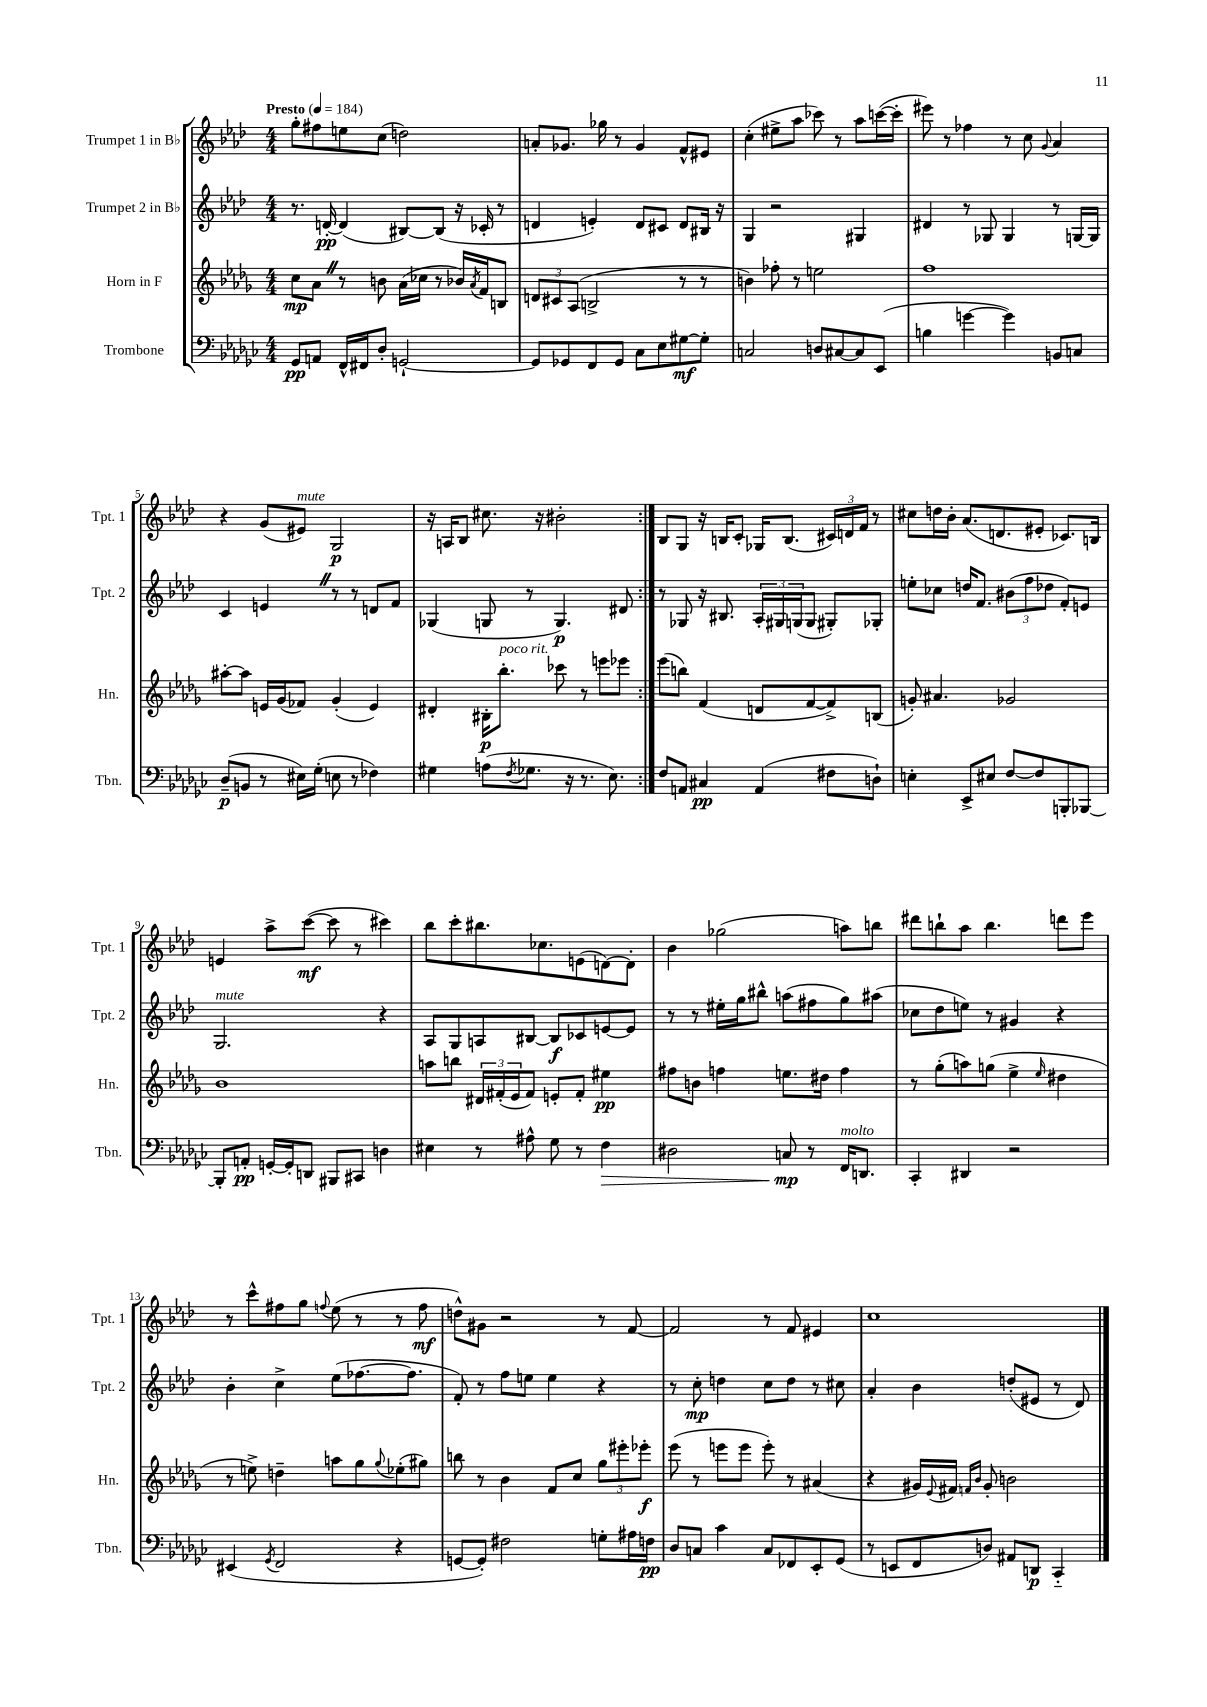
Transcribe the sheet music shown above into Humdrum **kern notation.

**kern	**dynam	**kern	**dynam	**kern	**dynam	**kern	**dynam
*part4	*part4	*part3	*part3	*part2	*part2	*part1	*part1
*staff4	*staff4	*staff3	*staff3	*staff2	*staff2	*staff1	*staff1
*I"Trombone	*	*I"Horn in F	*	*I"Trumpet 2 in B♭	*	*I"Trumpet 1 in B♭	*
*I'Tbn.	*	*I'Hn.	*	*I'Tpt. 2	*	*I'Tpt. 1	*
*clefF4	*	*clefG2	*	*clefG2	*	*clefG2	*
*k[b-e-a-d-g-c-]	*	*k[b-e-a-d-g-]	*	*k[b-e-a-d-]	*	*k[b-e-a-d-]	*
*M4/4	*	*M4/4	*	*M4/4	*	*M4/4	*
*MM184	*	*MM184	*	*MM184	*	*MM184	*
=1	=1	=1	=1	=1	=1	=1	=1
!	!	!	!	!	!	!LO:TX:a:B:t=Presto	!
8GG-/L	pp	8cc\L	mp	8.r	.	8gg'\L	.
8AAn/J	.	8a-Z\J	.	.	.	8ff#X\	.
.	.	.	.	[16dn'/	pp	.	.
16FF^^/LL	.	8r	.	(4d/]	.	8een\	.
16FF#X/J	.	.	.	.	.	.	.
8D-'/J	.	8bn\	.	.	.	(8cc\J	.
[2GGn`/	.	(16a-\LL	.	[8B#X/L)	.	2ddn\)	.
.	.	16cc-X\JJ	.	.	.	.	.
.	.	8r	.	(8B#/J]	.	.	.
.	.	16b-X/LL)	.	16r	.	.	.
.	.	8qa-/	.	.	.	.	.
.	.	16f/J	.	16c-X'/	.	.	.
.	.	8Bn/J	.	8r	.	.	.
=2	=2	=2	=2	=2	=2	=2	=2
8GG/L]	.	12dn/L	.	4dn/	.	8an'/L	.
.	.	12c#X/	.	.	.	.	.
8GG-X/	.	.	.	.	.	8.g-X/J	.
.	.	(12A-/J	.	.	.	.	.
8FF/	.	2Bn^/	.	4en'/)	.	.	.
.	.	.	.	.	.	16gg-X\	.
8GG-/J	.	.	.	.	.	8r	.
8C-\L	.	.	.	8d/L	.	4g-/	.
8E-\	.	.	.	8c#X/J	.	.	.
[8G#X\	mf	8r	.	8d/L	.	8f^^/L	.
8G#'\J]	.	8r	.	16B#X/Jk	.	8e#X/J	.
.	.	.	.	16r	.	.	.
=3	=3	=3	=3	=3	=3	=3	=3
2Cn/	.	4bn\)	.	4G/	.	(4cc'\	.
.	.	8ff-X'\	.	2r	.	8ee#X^\L	.
.	.	8r	.	.	.	8aa-\J	.
8Dn/L	.	2een\	.	.	.	8ccc-X\)	.
[8C#X/	.	.	.	.	.	8r	.
8C#/]	.	.	.	4G#X/	.	8aa-\L	.
(8EE-/J	.	.	.	.	.	([16cccn\L	.
.	.	.	.	.	.	16ccc'\JJ]	.
=4	=4	=4	=4	=4	=4	=4	=4
4Bn\	.	1ff	.	4d#X/	.	8eee#X\)	.
.	.	.	.	.	.	8r	.
[4gn\	.	.	.	8r	.	4ff-X\	.
.	.	.	.	8G-X/	.	.	.
4g\])	.	.	.	4G-/	.	8r	.
.	.	.	.	.	.	8cc\	.
.	.	.	.	.	.	8qqg/	.
8BBn/L	.	.	.	8r	.	4a-/	.
8Cn/J	.	.	.	[16Gn/LL	.	.	.
.	.	.	.	16G/JJ]	.	.	.
!!LO:LB:g=z
=5	=5	=5	=5	=5	=5	=5	=5
(8D-~/L	p	[8aa#X'\L	.	4c/	.	4r	.
8BBn/J	.	8aa#\J]	.	.	.	.	.
8r	.	16en/LL	.	4enZ/	.	(8g/L	.
.	.	(16g-/J	.	.	.	.	.
!	!	!	!	!	!	!LO:TX:a:i:t=mute	!
16E#X\LL)	.	8f-X/J)	.	.	.	8e#X/J)	.
(16G-'\JJ	.	.	.	.	.	.	.
8En\	.	(4g-'/	.	8r	.	2G/	p
8r	.	.	.	8r	.	.	.
4F-X\)	.	4e/)	.	8dn/L	.	.	.
.	.	.	.	8f/J	.	.	.
=6	=6	=6	=6	=6	=6	=6	=6
4G#X\	.	4d#X'/	.	(4G-X/	.	16r	.
.	.	.	.	.	.	16An/KL	.
.	.	.	.	.	.	8B-/J	.
(8An\L	.	16B#X'\KL	p	8Gn/	.	8.cc#X\	.
!	!	!LO:TX:a:i:t=poco rit.	!	!	!	!	!
.	.	8.bb-'\J	.	.	.	.	.
8qF/	.	.	.	.	.	.	.
8.G-X\J	.	.	.	8r	.	.	.
.	.	.	.	.	.	16r	.
.	.	8ccc-X\	.	4.G/)	p	2b#X'\	.
16r	.	.	.	.	.	.	.
8.r	.	8r	.	.	.	.	.
.	.	8eeen\L	.	.	.	.	.
8.E-\)	.	.	.	.	.	.	.
.	.	8eee-X\J	.	8d#X/	.	.	.
=7:|!	=7:|!	=7:|!	=7:|!	=7:|!	=7:|!	=7:|!	=7:|!
8F/L	.	(8eee-\L	.	8r	.	8B-/L	.
8AAn/J	.	8bbn\J)	.	8G-X/	.	8G/J	.
4C#X/	pp	(4f/	.	16r	.	16r	.
.	.	.	.	8.B#X/	.	16Bn/KL	.
.	.	.	.	.	.	8c'/J	.
(4AA/	.	8dn/L	.	24A-'/LL	.	16G-X/KL	.
.	.	.	.	24G#X/	.	.	.
.	.	.	.	.	.	(8.B/J	.
.	.	.	.	(24Gn/J	.	.	.
.	.	[8f/	.	8G/J	.	.	.
8F#X\L	.	8f^/])	.	8G#X'/L)	.	24c#X/LL)	.
.	.	.	.	.	.	24dn/	.
.	.	.	.	.	.	24f/JJ	.
8Dn`\J)	.	(8Bn/J	.	8G-X'/J	.	8r	.
=8	=8	=8	=8	=8	=8	=8	=8
4En'\	.	8gn'/)	.	8een'\L	.	8cc#X\L	.
.	.	4.a#X/	.	8cc-X\J	.	16ddn\L	.
.	.	.	.	.	.	16b-'\JJ	.
8EE-^/L	.	.	.	16ddn/KL	.	(8.a-/L	.
.	.	.	.	8.f/J	.	.	.
8E#X/J	.	.	.	.	.	.	.
.	.	.	.	.	.	8.dn/	.
[8F/L	.	2g-X/	.	(12b#X\L	.	.	.
.	.	.	.	12ff\	.	.	.
8F/]	.	.	.	.	.	8e#X'/J	.
.	.	.	.	12dd-X\J	.	.	.
8BBBn'/	.	.	.	8f'/L)	.	8.c-X/L)	.
[8BBB-X/J	.	.	.	8en/J	.	.	.
.	.	.	.	.	.	16Bn/Jk	.
!!LO:LB:g=z
=9	=9	=9	=9	=9	=9	=9	=9
!	!	!	!	!LO:TX:a:i:t=mute	!	!	!
8BBB-'/L]	.	1b-	.	2.G/	.	4en/	.
8AAn'/J	pp	.	.	.	.	.	.
[16GGn'/LL	.	.	.	.	.	8aa-^\L	.
16GG'/J]	.	.	.	.	.	.	.
8DDn/J	.	.	.	.	.	([8ccc\J	mf
8BBB#X/L	.	.	.	.	.	8ccc\]	.
8CC#X/J	.	.	.	.	.	8r	.
4Dn\	.	.	.	4r	.	4ccc#X\)	.
=10	=10	=10	=10	=10	=10	=10	=10
4E#X\	.	8aan\L	.	8A-/L	.	8bb-\L	.
.	.	8bbn\J	.	8G/	.	8ccc'\	.
8r	.	24d#X/LL	.	8An/	.	8.bb#X\	.
.	.	(24f#X'/	.	.	.	.	.
.	.	24e-/J	.	.	.	.	.
8A#X^^\	.	8f#/J)	.	[8B#X/J	.	.	.
.	.	.	.	.	.	8.cc-X\	.
8G-\	.	8en'/L	.	8B#/L]	f	.	.
8r	.	8f#'/J	.	8c-X/	.	(8en\	.
!	!LO:HP:b	!	!	!	!	!	!
4F\	>	4ee#X\	pp	[8en/	.	[8dn\)	.
.	.	.	.	8e/J]	.	8d'\J]	.
=11	=11	=11	=11	=11	=11	=11	=11
2D#X\	.	8ff#X\L	.	8r	.	4b-\	.
.	.	8bn\J	.	8r	.	.	.
.	.	4ffn\	.	16ee#X'\LL	.	(2gg-X\	.
.	.	.	.	16gg\J	.	.	.
.	.	.	.	8bb#X^^\J	.	.	.
8Cn/	mp	8.een\L	.	(8aan\L	.	.	.
8r	]	.	.	8ff#X\	.	.	.
.	.	16dd#X\Jk	.	.	.	.	.
!LO:TX:a:i:t=molto	!	!	!	!	!	!	!
16FF/KL	.	4ff\	.	8gg\)	.	8aan\L)	.
8.DDn/J	.	.	.	.	.	.	.
.	.	.	.	(8aa#X\J	.	8bbn\J	.
=12	=12	=12	=12	=12	=12	=12	=12
4CC-'/	.	8r	.	8cc-X\L	.	8ddd#X\L	.
.	.	(8gg-'\L	.	8dd-\	.	8bbn`\	.
4DD#X/	.	8aan\)	.	8een\J)	.	8aa-\J	.
.	.	(8ggn\J	.	8r	.	4.bb\	.
2r	.	4ee-^\	.	4g#X/	.	.	.
.	.	16qqee-/	.	.	.	.	.
.	.	4dd#X\	.	4r	.	8dddn\L	.
.	.	.	.	.	.	8eee-\J	.
!!LO:LB:g=z
=13	=13	=13	=13	=13	=13	=13	=13
(4EE#X/	.	8r	.	4b-'\	.	8r	.
.	.	8een^\)	.	.	.	8ccc^^\L	.
8qGG-/	.	.	.	.	.	.	.
2FF/	.	4ddn~\	.	4cc^\	.	8ff#X\	.
.	.	.	.	.	.	8gg\J	.
.	.	.	.	.	.	8qqffn/	.
.	.	8aan\L	.	(8ee-\L	.	(8ee-\	.
.	.	8gg-\	.	[8.ff-X\	.	8r	.
.	.	8qqgg-/	.	.	.	.	.
4r	.	(8ee-X'\	.	.	.	8r	.
.	.	.	.	8.ff-\J]	.	.	.
.	.	8gg#X\J)	.	.	.	8ff\	mf
=14	=14	=14	=14	=14	=14	=14	=14
[8GGn/L	.	8bbn\	.	8f'/)	.	8ddn^^\L)	.
8GG'/J])	.	8r	.	8r	.	8g#X\J	.
2F#X\	.	4b-\	.	8ff\L	.	2r	.
.	.	.	.	8een\J	.	.	.
.	.	8f/L	.	4ee\	.	.	.
.	.	8cc/J	.	.	.	.	.
8Gn'\L	.	12gg-\L	.	4r	.	8r	.
.	.	12eee#X'\	.	.	.	.	.
16A#X\L	.	.	.	.	.	[8f/	.
.	.	12eee-X'\J	f	.	.	.	.
16Fn\JJ	pp	.	.	.	.	.	.
=15	=15	=15	=15	=15	=15	=15	=15
8D-/L	.	(8eee-\	.	8r	.	2f/]	.
8Cn/J	.	8r	.	8cc'\	mp	.	.
4c-\	.	8eeen\L	.	4ddn\	.	.	.
.	.	8eee\J	.	.	.	.	.
8C/L	.	8eee'\)	.	8cc\L	.	8r	.
8FF-X/	.	8r	.	8dd\J	.	8f/	.
8EE-'/	.	(4a#X/	.	8r	.	4e#X/	.
(8GG-/J	.	.	.	8cc#X\	.	.	.
=16	=16	=16	=16	=16	=16	=16	=16
8r	.	4r	.	4a-'/	.	1cc	.
8EEn/L	.	.	.	.	.	.	.
8FF/	.	16g#X/LL)	.	4b-\	.	.	.
.	.	8qqe-/	.	.	.	.	.
.	.	16f#X/JJ	.	.	.	.	.
.	.	16qqfn/LL	.	.	.	.	.
.	.	16qqb-/JJ	.	.	.	.	.
8Dn/J)	.	8g#'/	.	.	.	.	.
8AA#X/L	.	2bn\	.	(8ddn'/L	.	.	.
8DDn/J	p	.	.	8e#X/J	.	.	.
4CC-/	.	.	.	8r	.	.	.
.	.	.	.	8d-/)	.	.	.
==	==	==	==	==	==	==	==
*-	*-	*-	*-	*-	*-	*-	*-
